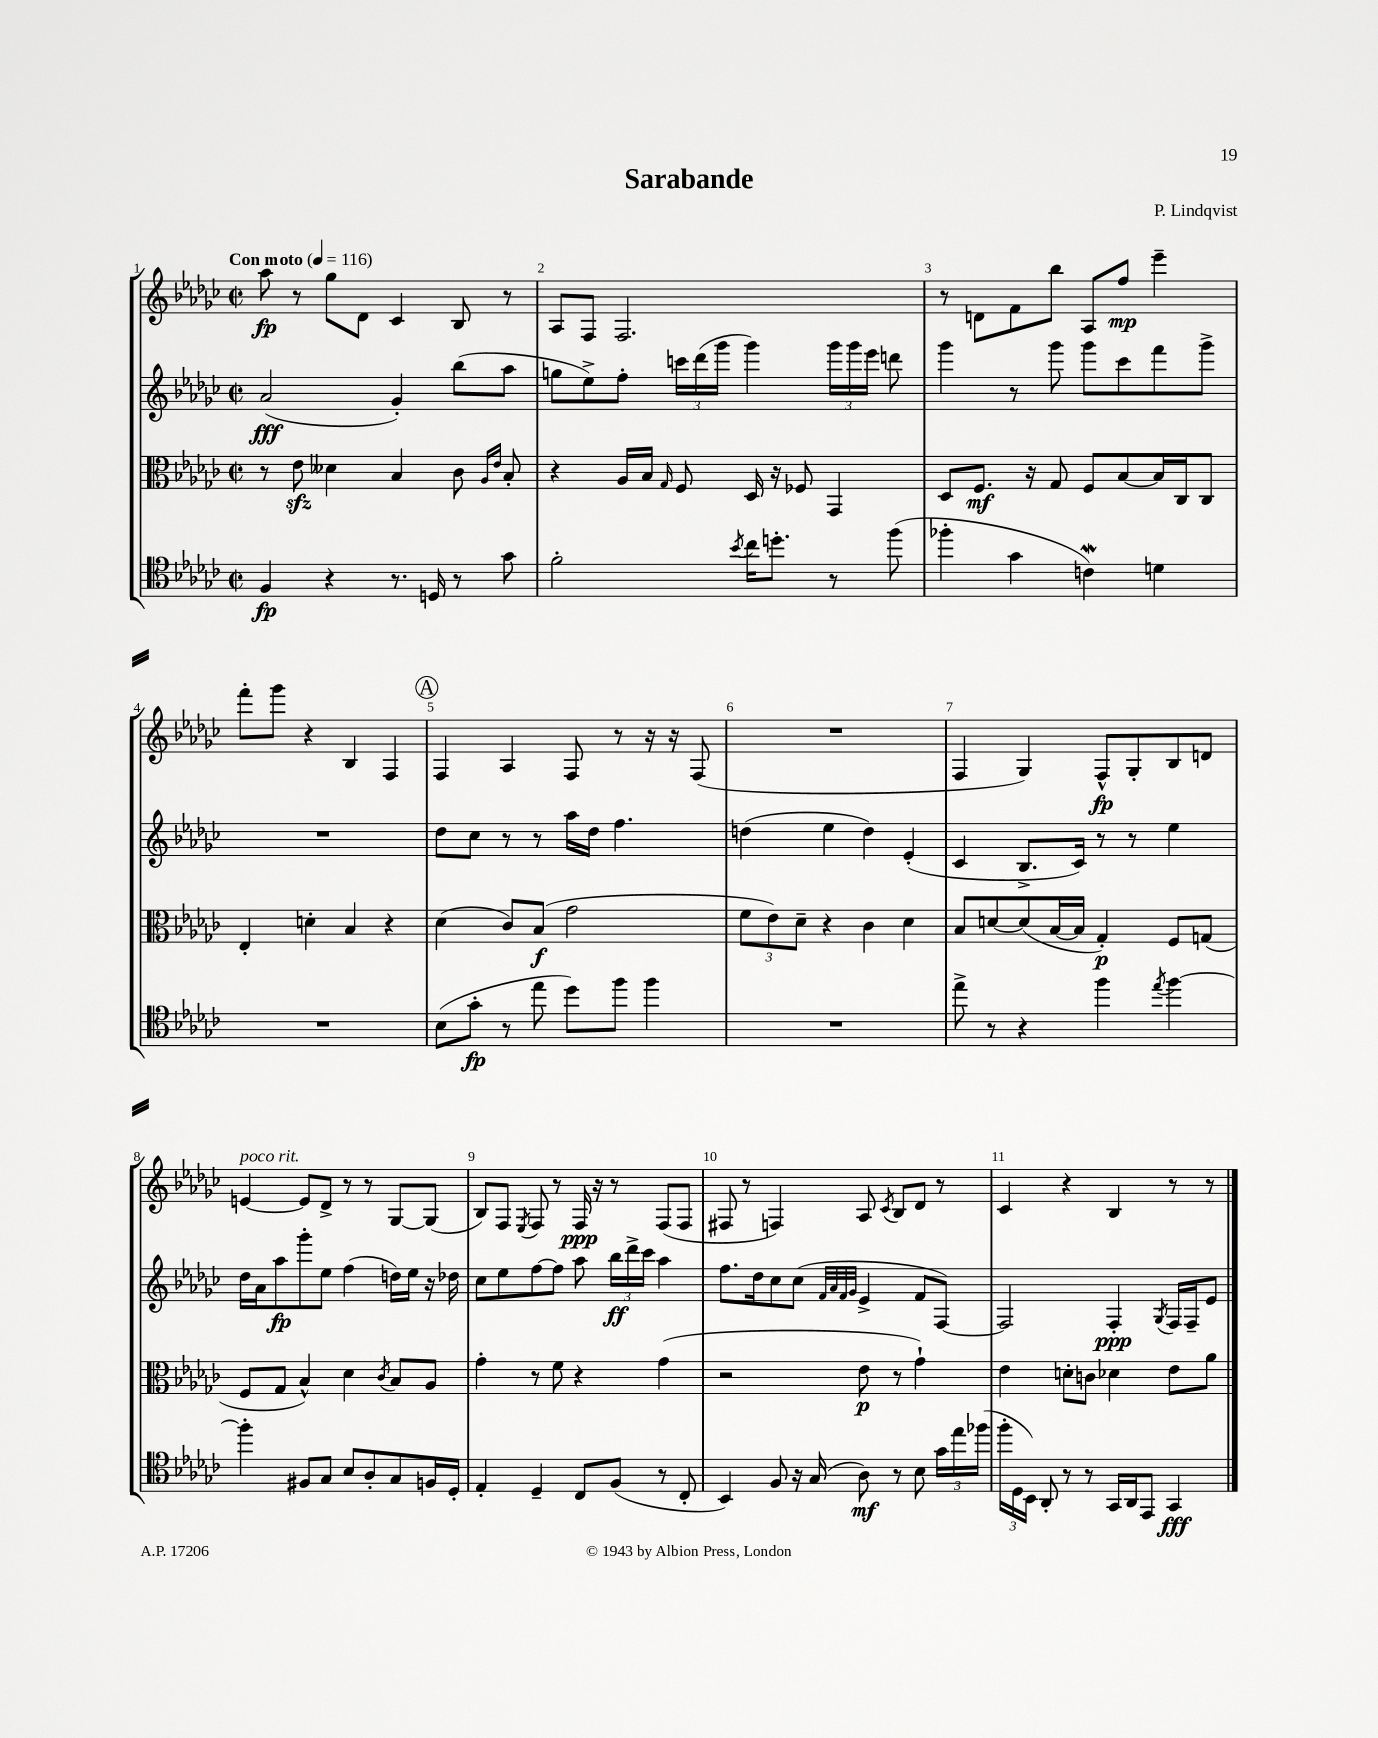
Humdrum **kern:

**kern	**kern	**kern	**kern
*staff4	*staff3	*staff2	*staff1
*clefC4	*clefC3	*clefG2	*clefG2
*k[b-e-a-d-g-c-]	*k[b-e-a-d-g-c-]	*k[b-e-a-d-g-c-]	*k[b-e-a-d-g-c-]
*M2/2	*M2/2	*M2/2	*M2/2
*met(c|)	*met(c|)	*met(c|)	*met(c|)
*MM116	*MM116	*MM116	*MM116
4F	8r	(2a-	8aa-
.	8e-	.	8r
4r	4d--	.	8gg-
.	.	.	8d-
8.r	4B-	4g-')	4c-
16D	.	.	.
8r	8c-	(8bb-	8B-
.	16qqA-	.	.
.	16qqe-	.	.
8g-	8B-'	8aa-	8r
=	=	=	=
2f'	4r	8gg	8A-
.	.	8ee-^)	8F
.	16A-	8ff'	2.F
.	16B-	.	.
.	16qqG-	.	.
.	8F	24ccc	.
.	.	(24ddd-	.
.	.	24ggg-	.
8qb-	.	.	.
16cc-	16D-	4ggg-)	.
8.dd'	16r	.	.
.	8F-	.	.
8r	4GG-	24ggg-	.
.	.	24ggg-	.
.	.	24eee-	.
(8ff	.	8ddd	.
=	=	=	=
4ff-'	8D-	4ggg-	8r
.	8.F	.	8d
4g-	.	8r	8f
.	16r	.	.
.	8G-	8ggg-	8bb-
4c)	8F	8ggg-	8A-
.	[8B-	8ccc-	8ff
4d	16B-]	8fff	4eee-~
.	16C-	.	.
.	8C-	8ggg-^	.
=	=	=	=
1r	4E-'	1r	8fff'
.	.	.	8ggg-
.	4d'	.	4r
.	4B-	.	4B-
.	4r	.	4F
=	=	=	=
(8B-	(4d-	8dd-	4F
8g-'	.	8cc-	.
8r	8c-)	8r	4A-
8ee-	(8B-	8r	.
8dd-)	2g-	16aa-	8F
.	.	16dd-	.
8ff	.	4.ff	8r
4ff	.	.	16r
.	.	.	16r
.	.	.	(8F
=	=	=	=
1r	12f	(4dd	1r
.	12e-)	.	.
.	12d-~	.	.
.	4r	4ee-	.
.	4c-	4dd)	.
.	4d-	(4e-'	.
=	=	=	=
8ee-^	8B-	4c-	4F
8r	[8d	.	.
4r	(8d]	8.B-^	4G-)
.	[16B-	.	.
.	16B-]	16c-)	.
4ff	4G-')	8r	8F^^
.	.	8r	8G-'
8qee-	.	.	.
[4ff	8F	4ee-	8B-
.	(8G	.	8d
=	=	=	=
4ff']	8F	16dd-	[4e
.	.	16a-	.
.	8G-	8aa-	.
8F#	4B-^^)	8ggg-'	8e]
8G-	.	8ee-	8d-^
8B-	4d-	(4ff	8r
8A-'	.	.	8r
.	8qc-	.	.
8G-	8B-	16dd)	[8G-
.	.	16ee-	.
16F	8A-	16r	(8G-]
16D-'	.	16dd-	.
=	=	=	=
4E-'	4g-'	8cc-	8B-)
.	.	8ee-	8F
.	.	.	8qE-
4D-~	8r	[8ff	8F
.	8f	8ff]	8r
8C-	4r	8aa-	16F
.	.	.	16r
(8F	.	24bb-	8r
.	.	24ddd-^	.
.	.	24ccc-	.
8r	(4g-	4aa-	(8F
8C-'	.	.	8F
=	=	=	=
4BB-)	2r	8.ff	8F#
.	.	.	8r
.	.	16dd-	.
8F	.	8cc-	4F)
16r	.	(8cc-	.
(16G-	.	.	.
.	.	32qqf	.
.	.	32qqa-	.
.	.	32qqf	.
.	.	32qqg-	.
8A-)	8e-	4e-^	8A-
.	.	.	8qc-
8r	8r	.	8B-
8B-	4g-`)	8f	8d-
24g-	.	[8F)	8r
24ee-	.	.	.
(24ff-	.	.	.
=	=	=	=
24ff'	4e-	2F]	4c-
24D-	.	.	.
24BB-)	.	.	.
8AA-'	.	.	.
8r	8d'	.	4r
8r	8c	.	.
16GG-	4d-	4F'	4B-
16AA-	.	.	.
8EE-	.	.	.
.	.	8qG-	.
4GG-	8e-	16F	8r
.	.	16F~	.
.	8a-	8e-	8r
==	==	==	==
*-	*-	*-	*-
